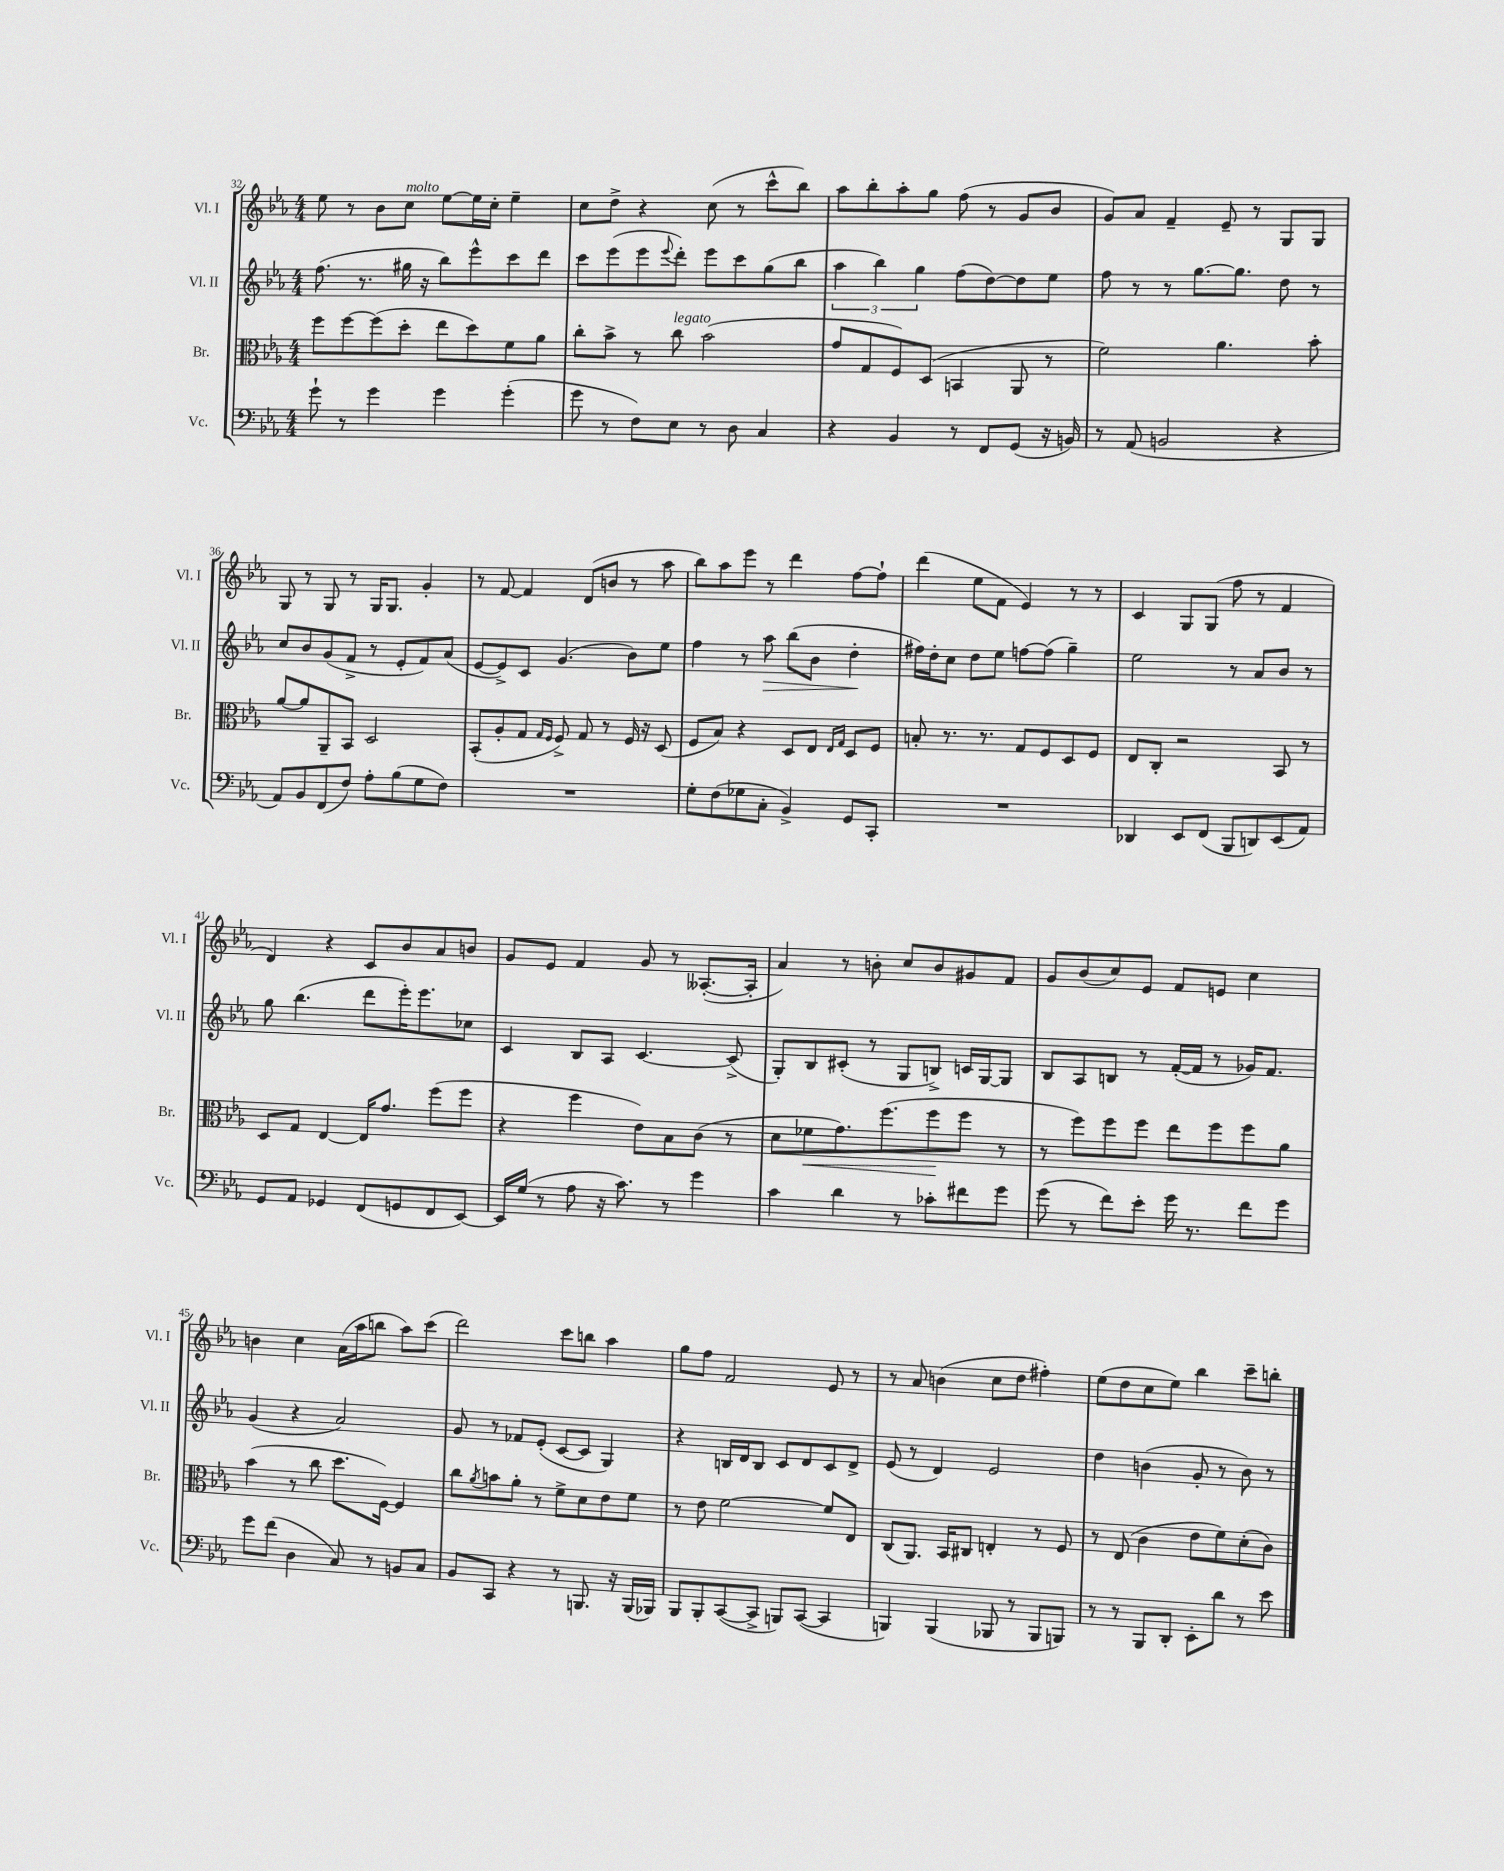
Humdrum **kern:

**kern	**kern	**kern	**kern
*staff4	*staff3	*staff2	*staff1
*clefF4	*clefC3	*clefG2	*clefG2
*k[b-e-a-]	*k[b-e-a-]	*k[b-e-a-]	*k[b-e-a-]
*M4/4	*M4/4	*M4/4	*M4/4
8g`	8ff	(8.ff	8ee-
8r	[8ff	.	8r
.	.	8.r	.
4g	(8ff]	.	8b-
.	8dd'	16gg#	8cc
.	.	16r	.
4g	8ee-	8bb-)	[8ee-
.	8dd)	8eee-^^	16ee-]
.	.	.	16cc'
(4g'	8f	8ccc	4ee-~
.	8a-	8ddd	.
=	=	=	=
8g	8cc'	8ccc	8cc
8r	8b-^	(8eee-	8dd^
8F)	8r	8eee-	4r
.	.	8qqeee-	.
8E-	8cc	8ddd')	.
8r	(2b-	8eee-	(8cc
8D	.	8ccc	8r
4C	.	(8gg	8ccc^^
.	.	8bb-	8bb-)
=	=	=	=
4r	8g	6aa-	8aa-
.	8G	.	8bb-'
.	.	6bb-)	.
4BB-	8F)	.	8aa-'
.	.	6gg	.
.	(8D	.	8gg
8r	4BB	(8ff	(8ff
8FF	.	[8dd)	8r
(8GG	8AA-	8dd]	8g
16r	8r	8ee-	8b-
16BB)	.	.	.
=	=	=	=
8r	2f)	8ff	8g)
(8AA-	.	8r	8a-
2BB	.	8r	4f~
.	.	[8.gg	.
.	4.a-	.	8e-~
.	.	8.gg]	.
.	.	.	8r
4r	.	8dd	8G
.	8b-'	8r	8G
=	=	=	=
8AA-)	[8a-	8cc	8G
8BB-	8a-]	8b-	8r
(8FF	8AA-~	(8g	8G
8F)	8BB-	8f^	8r
8A-'	2D	8r	16G
.	.	.	8.G
(8B-	.	8e-'	.
8G	.	8f)	4g'
8F)	.	(8a-	.
=	=	=	=
1r	(8BB-'	[8e-	8r
.	8A-'	8e-^])	[8f
.	8G	8c	4f]
.	16qqG	.	.
.	16qqF	.	.
.	8F^)	(4.g	.
.	8G	.	(8d
.	8r	.	8b
.	16F	8b-)	8r
.	16r	.	.
.	(8D	8ee-	8aa-
=	=	=	=
8G'	8F	4ff	8bb-)
(8F	8B-)	.	8aa-
8G-	4r	8r	8eee-
8C'	.	8aa-	8r
4BB-^)	8D	(8bb-	4ddd
.	8E-	8b-	.
.	16qqE-	.	.
.	16qqG	.	.
8GG	8D	4dd'	[8ff
8CC'	8F	.	8ff`]
=	=	=	=
1r	8B'	16ff#)	(4ddd
.	.	16dd'	.
.	8.r	8cc	.
.	.	8dd	8ee-
.	8.r	.	.
.	.	8ee-	8f
.	8G	[8ff	4e-)
.	8F	(8ff]	.
.	8D	4gg~)	8r
.	8F	.	8r
=	=	=	=
4DD-	8E-	2ee-	4c
.	8C'	.	.
8EE-	2r	.	8G
(8FF	.	.	(8G
8BBB-	.	8r	8ff
8DD)	.	8a-	8r
(8EE-	8BB-	8b-	4f
8AA-)	8r	8r	.
=	=	=	=
8GG	8D	8gg	4d)
8AA-	8G	(4.bb-	.
4GG-	[4E-	.	4r
(8FF	16E-]	8ddd	8c
.	8.g	.	.
8GG	.	16eee-')	8b-
.	.	8.eee-	.
8FF	(8ff	.	8a-
[8EE-)	8ff	8cc-	8b
=	=	=	=
16EE-]	4r	4c	8g
(16G	.	.	.
8r	.	.	8e-
8A-	4ff	8B-	4f
16r	.	8A-	.
8.c)	.	.	.
.	8e-)	[4.c	8g
8r	8B-	.	8r
4g	(8c	.	([8.A--'
.	8r	(8c^]	.
.	.	.	16A--']
=	=	=	=
4c	8d	8G')	4a-)
.	8f-	8B-	.
4d	8.g)	(8c#'	8r
.	.	8r	8b'
.	(8.ff	.	.
8r	.	8G	8cc
8c-'	8ff	8B^)	8b
8f#	8ff	16c	8g#
.	.	[16G	.
8g	8r	8G]	8f
=	=	=	=
(8g	8r	8B-	8g
8r	8ff)	8A-	(8b-
8f)	8ff	8B	8cc)
8e-'	8ff	8r	8e-
16g	8ee-	([16f'	8f
8.r	.	16f]	.
.	8ff	8r	8e
8f	8ff	16g-)	4cc
.	.	8.f	.
8g	8a-	.	.
=	=	=	=
8g	(4b-	(4g	4b
(8f	.	.	.
4D	8r	4r	4cc
.	8cc	.	.
8C)	8.dd	2a-)	(16a-
.	.	.	16aa-
8r	.	.	8bb
.	[16F)	.	.
8BB	4F]	.	8aa-)
8C	.	.	(8ccc
=	=	=	=
8BB-	8cc	8g	2ddd)
.	8qa-	.	.
8CC	8b	8r	.
4r	8a-'	8f-	.
.	8r	(8e-'	.
8r	8f^	[8c	8ccc
8.BBB	8d	8c]	8bb
.	8e-	4G)	4aa-
16r	.	.	.
(16BBB	8f	.	.
16BBB-)	.	.	.
=	=	=	=
8BBB-	8r	4r	8gg
8BBB-'	8e-	.	8ff
([8CC	[2f	16B	2f
.	.	16d	.
8CC^]	.	8B	.
8BBB)	.	8c	.
([8CC	.	8d	.
4CC]	8f]	8c	8e-
.	8E-	8d^	8r
=	=	=	=
4BBB)	(8C	(8e-	8r
.	8.AA-)	8r	8a-
(4BBB	.	4d)	(4b
.	16BB-	.	.
.	8C#	.	.
8BBB-	4E'	2e-	8cc
8r	.	.	8dd
8BBB-	8r	.	4ff#')
8BBB)	8F	.	.
=	=	=	=
8r	8r	4dd	(8ee-
8r	(8E-	.	8dd
8BBB-	4c	(4b	8cc
8DD'	.	.	8ee-)
8EE-'	8e-	8g'	4bb-
8d	8f)	8r	.
8r	(8d'	8b)	8ccc~
8e-	8c)	8r	8bb'
==	==	==	==
*-	*-	*-	*-
